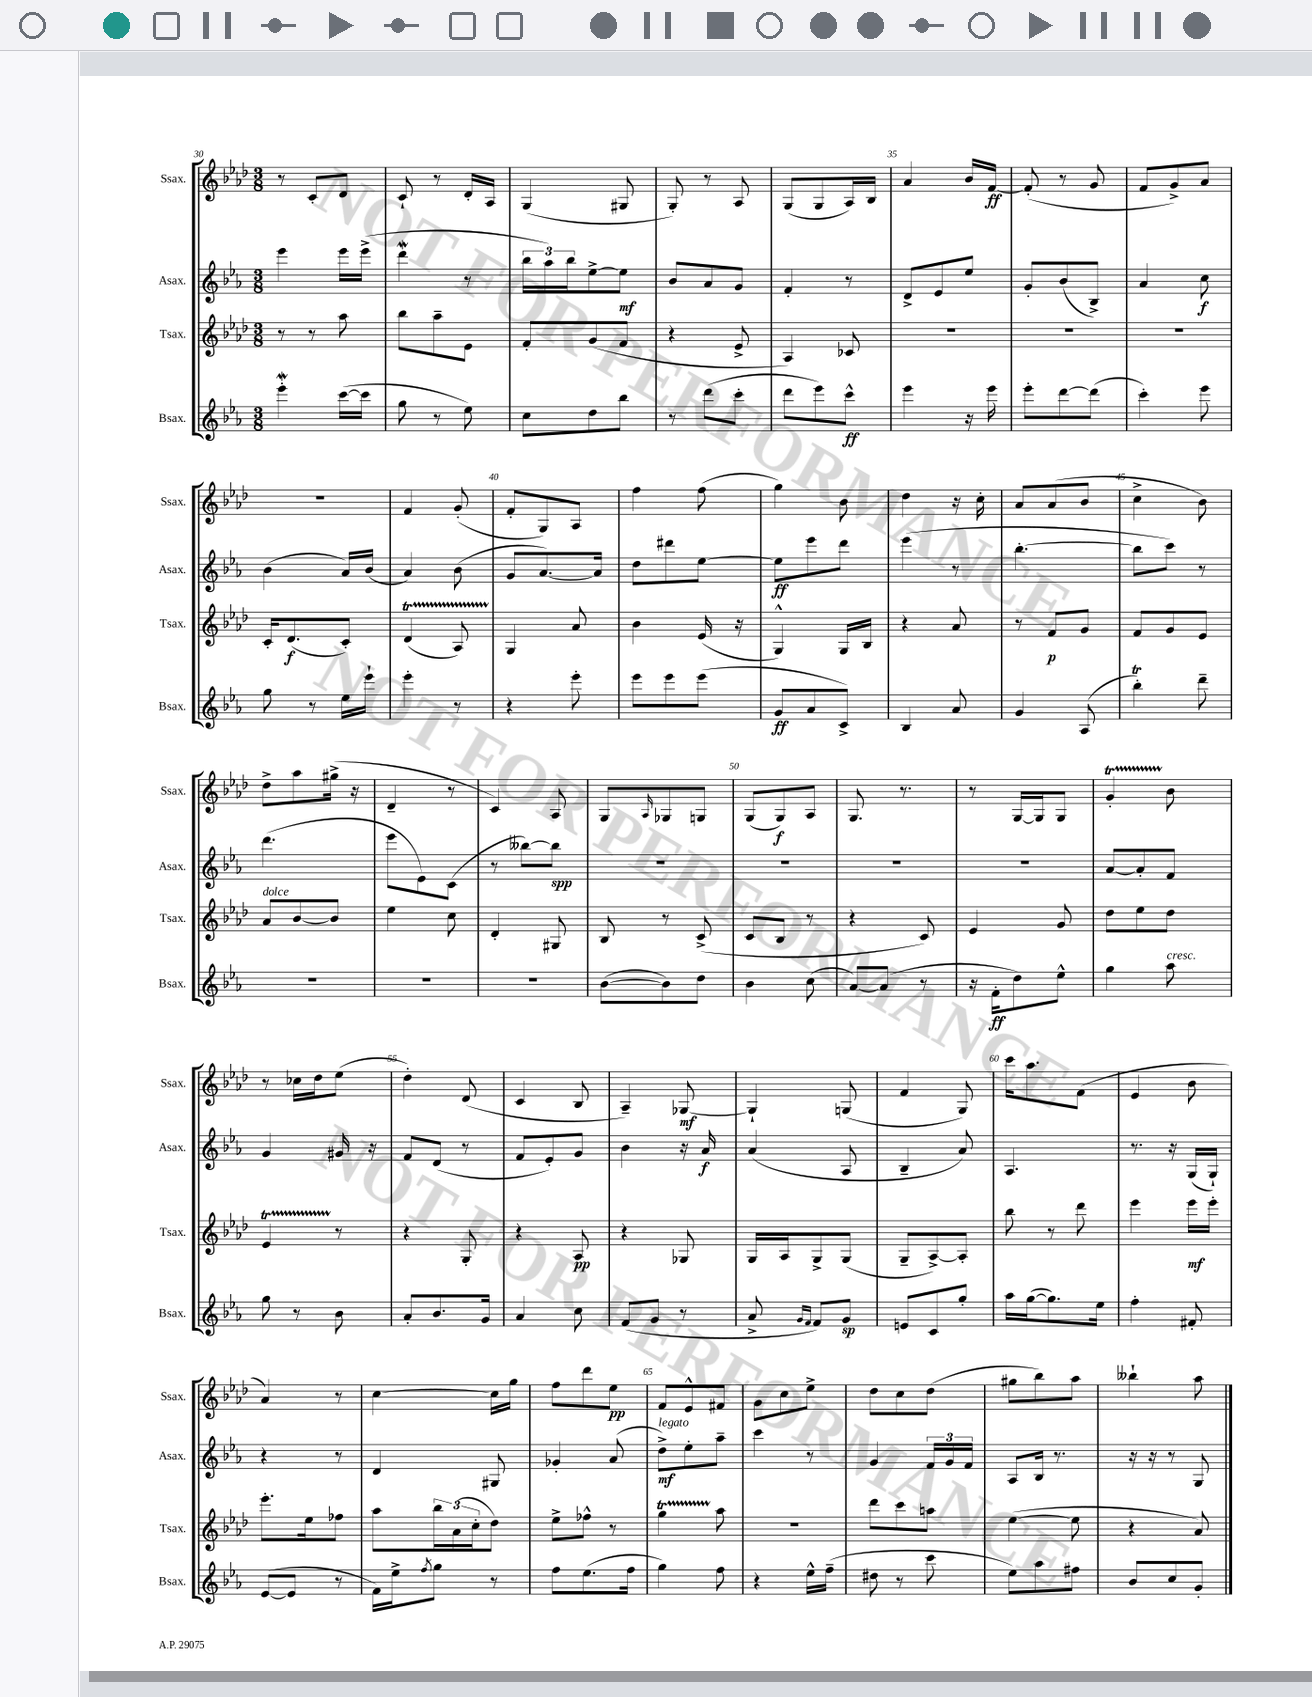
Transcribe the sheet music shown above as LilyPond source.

<<
\new StaffGroup <<
\new Staff = "s0" \with { instrumentName = "Ssax." shortInstrumentName = "Ssax." } {
    \clef treble \key aes \major \numericTimeSignature \time 3/8
    r8 c'8-. des'8 |
    c'8-! r8 des'16-. aes16 |
    g4( gis8 |
    g8-.) r8 aes8 |
    g8( g8 aes16) bes16 |
    aes'4 bes'16 f'16~\ff |
    f'8-.( r8 g'8 |
    f'8 g'8->) aes'8 |
    R4. |
    f'4 g'8-.( |
    f'8-. g8) aes8 |
    f''4 f''8( |
    g''4) bes'8 |
    des''4 r16 c''16-. |
    aes'8 aes'8( bes'8 |
    c''4-> bes'8) |
    des''8-> aes''8 gis''16->( r16 |
    des'4-- r8 |
    c'4) aes8 |
    g8 \grace { aes16 } ges8 g8 |
    g8( g8\f) aes8 |
    g8. r8. |
    r8 g16~ g16 g8 |
    g'4-.\startTrillSpan bes'8\stopTrillSpan |
    r8 ces''16 des''16 ees''8( |
    des''4-.) des'8( |
    c'4 bes8 |
    aes4--) ges8~\mf |
    ges4-! g8( |
    f'4 g8) |
    c'''16 aes''8. f'8( |
    ees'4 bes'8 |
    aes'4) r8 |
    c''4~ c''16 g''16 |
    f''8 des'''8 ees''8\pp |
    f'8 ees'8-^ fis'8 |
    g'8 c''8 ees''8-> |
    des''8 c''8 des''8( |
    gis''8 bes''8) aes''8 |
    beses''4-! aes''8 \bar "|." |
}
\new Staff = "s1" \with { instrumentName = "Asax." shortInstrumentName = "Asax." } {
    \clef treble \key ees \major \numericTimeSignature \time 3/8
    ees'''4 ees'''16 ees'''16->( |
    d'''4\mordent r8 |
    \tuplet 3/2 { bes''16 aes''16) bes''16 } ees''8~-> ees''8\mf |
    bes'8 aes'8 g'8 |
    f'4-. r8 |
    d'8-> ees'8 ees''8 |
    g'8-. bes'8( bes8->) |
    aes'4 c''8\f |
    bes'4( aes'16) bes'16( |
    aes'4) bes'8( |
    g'8 aes'8.~) aes'16 |
    d''8 dis'''8 ees''8~ |
    ees''8\ff ees'''8 d'''8 |
    ees'''4( r8 |
    bes''4.~-. |
    bes''8 c'''8) r8 |
    d'''4.( |
    ees'''8 ees'8) c'8( |
    r8 beses''8~) beses''8\spp |
    R4. |
    R4. |
    R4. |
    R4. |
    aes'8~ aes'8-. f'8 |
    g'4 gis'16 r16 |
    f'8 d'8( r8 |
    f'8 ees'8-.) g'8 |
    bes'4 r16 aes'16\f |
    aes'4( aes8 |
    bes4-- aes'8) |
    aes4. |
    r8. r16 g16( g16-!) |
    r4 r8 |
    d'4 gis8 |
    ges'4-. aes'8( |
    d''8->\mf^\markup { \italic "legato" }) ees''8-. aes''8-- |
    c'''4 r8 |
    g'4 \tuplet 3/2 { f'16 g'16 f'16 } |
    aes8 bes16 r8. |
    r16 r16 r8 g8 \bar "|." |
}
\new Staff = "s2" \with { instrumentName = "Tsax." shortInstrumentName = "Tsax." } {
    \clef treble \key aes \major \numericTimeSignature \time 3/8
    r8 r8 aes''8 |
    bes''8 aes''8-- ees'8 |
    f'8-. g'8( f'8 |
    r4 ees'8-> |
    aes4) ces'8 |
    R4. |
    R4. |
    R4. |
    c'16-. des'8.\f( c'8-.) |
    des'4\startTrillSpan( aes8) |
    g4\stopTrillSpan aes'8 |
    bes'4 ees'16( r16 |
    g4-^) g16 bes16 |
    r4 aes'8 |
    r8 f'8\p g'8 |
    f'8 g'8 ees'8 |
    aes'8^\markup { \italic "dolce" } bes'8~ bes'8 |
    ees''4 c''8 |
    des'4-. gis8 |
    bes8 r8 c'8->( |
    c'8 bes8 r8 |
    r4 c'8) |
    ees'4 g'8 |
    des''8 ees''8 des''8 |
    ees'4\startTrillSpan r8\stopTrillSpan |
    r4 g8-. |
    r4 aes8\pp |
    r4 ges8 |
    g16 aes16 g8-> g8( |
    g8-- aes8~->) aes8-. |
    bes''8 r8 des'''8 |
    ees'''4 ees'''16\mf ees'''16-. |
    ees'''8.-. ees''16 fes''8 |
    aes''8 \tuplet 3/2 { bes''16 aes'16( c''16-. } des''8) |
    ees''8-> fes''8-^ r8 |
    g''4\startTrillSpan aes''8\stopTrillSpan |
    R4. |
    des'''8 c'''8 a''8 |
    ees''4~( ees''8 |
    r4 aes'8) \bar "|." |
}
\new Staff = "s3" \with { instrumentName = "Bsax." shortInstrumentName = "Bsax." } {
    \clef treble \key ees \major \numericTimeSignature \time 3/8
    ees'''4-.\mordent c'''16~( c'''16 |
    g''8 r8 ees''8) |
    c''8 d''8 bes''8 |
    r8 d'''8( c'''8-. |
    d'''8 ees'''8) c'''8-^\ff |
    ees'''4 r16 ees'''16 |
    ees'''8-. d'''8~ d'''8( |
    c'''4-.) ees'''8 |
    g''8 r8 ees''16 ees'''16-! |
    ees'''4-. r8 |
    r4 ees'''8-. |
    ees'''8 ees'''8 ees'''8( |
    g'8\ff aes'8 c'8->) |
    bes4 aes'8 |
    g'4 aes8( |
    bes''4-.\trill) d'''8-- |
    R4. |
    R4. |
    R4. |
    bes'8~( bes'8) d''8 |
    bes'4 c''8( |
    aes'8~) aes'8( r8 |
    r16 f'16-.\ff d''8) ees''8-^ |
    g''4 aes''8^\markup { \italic "cresc." } |
    g''8 r8 bes'8 |
    aes'8-. bes'8. g'16 |
    aes'4 c''8 |
    f'8( g'8 r8 |
    aes'8-> \grace { g'16 f'16 } f'8) g'8\sp |
    e'8 c'8 g''8-. |
    aes''16 g''16~( g''8.) ees''16 |
    f''4-. fis'8-. |
    ees'8~( ees'8 r8 |
    f'16) ees''16-> \acciaccatura { f''8 } g''8 r8 |
    f''8 ees''8.( f''16 |
    g''4) f''8 |
    r4 ees''16-^ f''16--( |
    dis''8 r8 c'''8 |
    ees''8) aes''8 fis''8 |
    bes'8 c''8 g'8-. \bar "|." |
}
>>
>>
\layout { \context { \Score currentBarNumber = #30 \override BarNumber.break-visibility = ##(#f #t #t) barNumberVisibility = #(every-nth-bar-number-visible 5) } }
